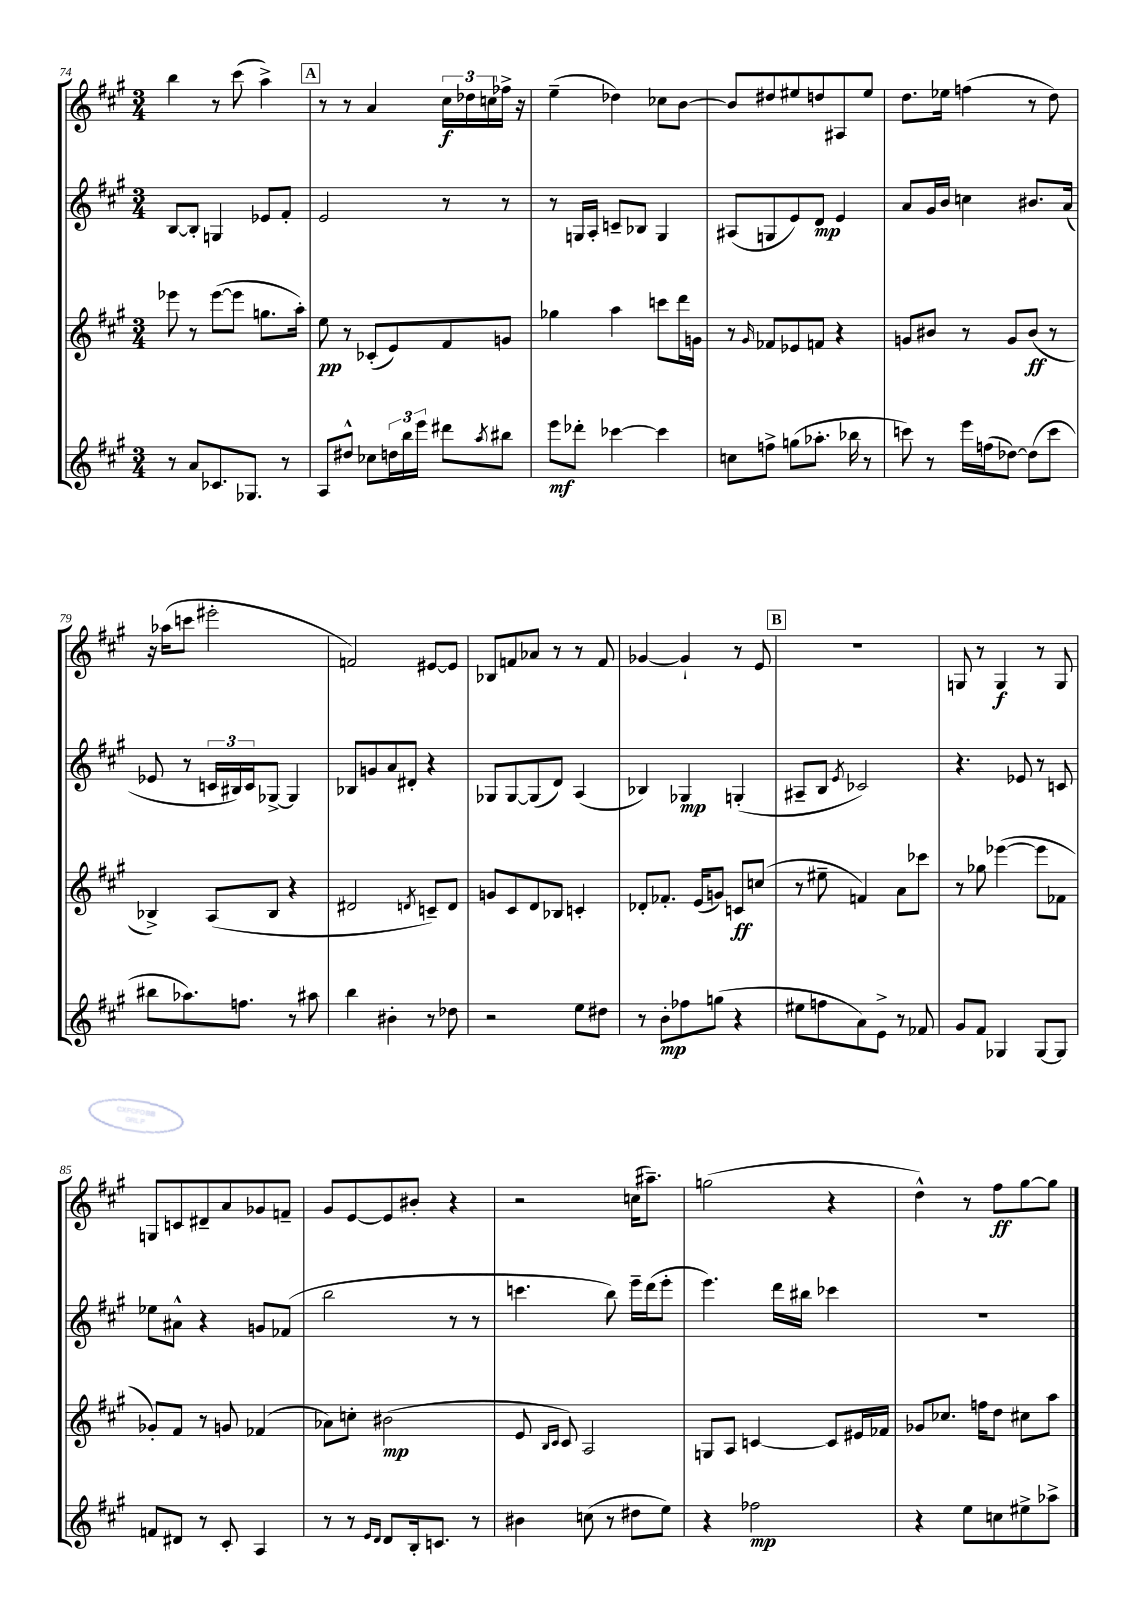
<<
\new StaffGroup <<
\new Staff = "s0" {
    \clef treble \key a \major \numericTimeSignature \time 3/4
    b''4 r8 cis'''8( a''4->) |
    \mark \markup { \box "A" } r8 r8 a'4 \tuplet 3/2 { cis''16\f des''16 c''16 } fes''16-> r16 |
    e''4--( des''4) ces''8 b'8~ |
    b'8 dis''8 eis''8 d''8 ais8 eis''8 |
    d''8. ees''16 f''4( r8 d''8) |
    r16 aes''16( c'''8 eis'''2-. |
    f'2) eis'8~ eis'8 |
    bes8 f'8 aes'8 r8 r8 f'8 |
    ges'4~ ges'4-! r8 e'8 |
    \mark \markup { \box "B" } R2. |
    g8 r8 g4\f r8 g8 |
    g8 c'8 dis'8-- a'8 ges'8 f'8-- |
    gis'8 e'8~ e'8 bis'8-. r4 |
    r2 c''16( ais''8.--) |
    g''2( r4 |
    d''4-^) r8 fis''8\ff gis''8~ gis''8 \bar "|." |
}
\new Staff = "s1" {
    \clef treble \key a \major \numericTimeSignature \time 3/4
    b8~ b8-. g4 ees'8 fis'8-. |
    \mark \markup { \box "A" } e'2 r8 r8 |
    r8 g16 a16-. c'8-- bes8 g4 |
    ais8( g8 e'8) d'8\mp e'4 |
    a'8 gis'16 b'16 c''4 bis'8. a'16( |
    ees'8 r8 \tuplet 3/2 { c'16 bis16) c'16 } ges8~-> ges4 |
    bes8 g'8 a'8 dis'8-. r4 |
    ges8 ges8~ ges8( d'8) a4( |
    bes4) ges4\mp g4-.( |
    \mark \markup { \box "B" } ais8-- b8 \acciaccatura { e'8 } ces'2) |
    r4. ees'8 r8 c'8 |
    ees''8 ais'8-^ r4 g'8 fes'8( |
    b''2 r8 r8 |
    c'''4. b''8) e'''16-- d'''16( e'''8-. |
    e'''4.) d'''16 bis''16 ces'''4 |
    R2. \bar "|." |
}
\new Staff = "s2" {
    \clef treble \key a \major \numericTimeSignature \time 3/4
    ees'''8 r8 ees'''8~( ees'''8 g''8. a''16-.) |
    \mark \markup { \box "A" } e''8\pp r8 ces'8-.( e'8) fis'8 g'8 |
    ges''4 a''4 c'''8 d'''16 g'16 |
    r8 \grace { gis'16 } fes'8 ees'8 f'8 r4 |
    g'8 bis'8 r8 g'8 bis'8\ff( r8 |
    bes4->) a8( bes8 r4 |
    dis'2 \acciaccatura { d'8 } c'8--) d'8 |
    g'8 cis'8 d'8 bes8 c'4-. |
    des'8-. fes'8.-. e'16( g'8) c'8\ff c''8( |
    \mark \markup { \box "B" } r8 eis''8-- f'4) a'8 ces'''8 |
    r8 ges''8 ees'''4~( ees'''8 fes'8 |
    ges'8-.) fis'8 r8 g'8 fes'4( |
    aes'8) c''8-. bis'2\mp( |
    e'8 \grace { b16 cis'16 } cis'8) a2 |
    g8 a8 c'4~ c'8 eis'16 fes'16 |
    ges'8 ces''8. f''16 d''8 cis''8 a''8 \bar "|." |
}
\new Staff = "s3" {
    \clef treble \key a \major \numericTimeSignature \time 3/4
    r8 a'8 ces'8. ges8. r8 |
    \mark \markup { \box "A" } a8 dis''8-^ ces''8 \tuplet 3/2 { d''16 b''16 e'''16 } dis'''8 \acciaccatura { a''8 } bis''8 |
    e'''8\mf des'''8-. ces'''4~ ces'''4 |
    c''8 f''8-> g''8( aes''8.-. bes''16 r8 |
    c'''8) r8 e'''16 f''16( des''8~) des''8( c'''8 |
    bis''8 aes''8.) f''8. r8 ais''8 |
    b''4 bis'4-. r8 des''8 |
    r2 e''8 dis''8 |
    r8 b'8-.\mp fes''8 g''8( r4 |
    \mark \markup { \box "B" } eis''8 f''8 a'8) e'8-> r8 fes'8 |
    gis'8 fis'8 ges4 ges8~ ges8 |
    f'8 dis'8 r8 cis'8-. a4 |
    r8 r8 \grace { e'16 d'16 } d'8 b16-. c'8. r8 |
    bis'4 c''8( r8 dis''8 e''8) |
    r4 fes''2\mp |
    r4 e''8 c''8 eis''8-> aes''8-> \bar "|." |
}
>>
>>
\layout { \context { \Score currentBarNumber = #74 } }
